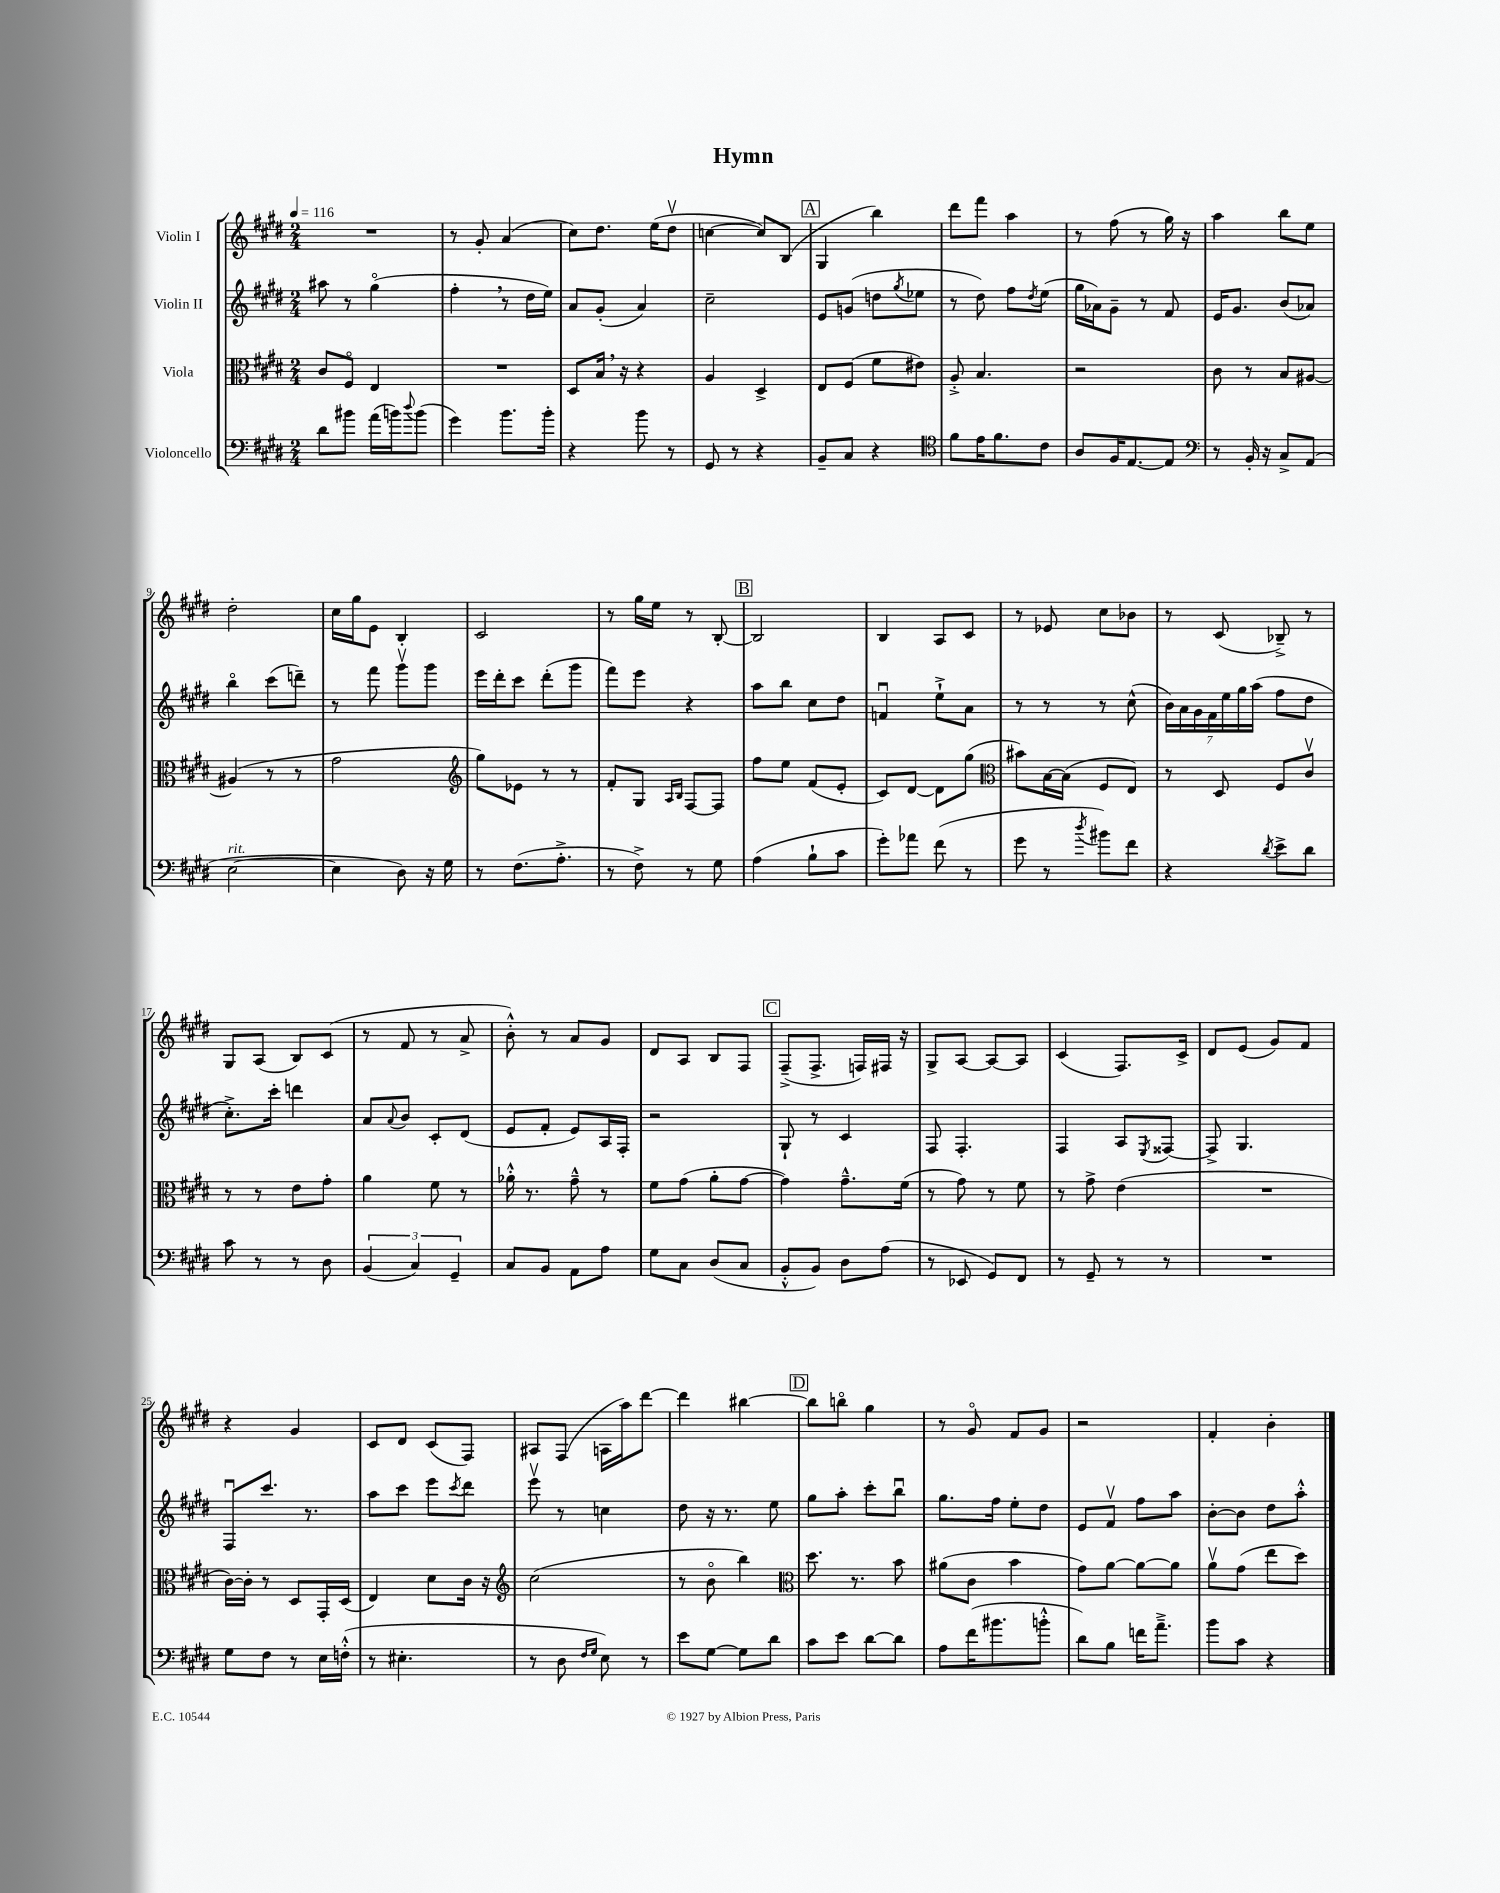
\header { title = "Hymn" }
<<
\new StaffGroup <<
\new Staff = "s0" \with { instrumentName = "Violin I" } {
    \clef treble \key e \major \numericTimeSignature \time 2/4 \tempo 4 = 116
    R2 |
    r8 gis'8-. a'4( |
    cis''8) dis''8. e''16( dis''8\upbow |
    c''4~ c''8) b8( |
    \mark \markup { \box "A" } gis4 b''4) |
    dis'''8 fis'''8 a''4 |
    r8 fis''8( r8 gis''16) r16 |
    a''4 b''8 e''8 |
    dis''2-. |
    cis''16 gis''16 e'8 b4-. |
    cis'2 |
    r8 gis''16 e''16 r8 b8~-. |
    \mark \markup { \box "B" } b2 |
    b4 a8 cis'8 |
    r8 ees'8 cis''8 bes'8 |
    r8 cis'8( bes8--->) r8 |
    gis8 a8( b8) cis'8( |
    r8 fis'8 r8 a'8-> |
    b'8-.-^) r8 a'8 gis'8 |
    dis'8 a8 b8 fis8 |
    \mark \markup { \box "C" } fis8--->( fis8.-> f16) fis16 r16 |
    gis8-> a8~ a8~ a8 |
    cis'4( fis8.) cis'16-> |
    dis'8 e'8( gis'8) fis'8 |
    r4 gis'4 |
    cis'8 dis'8 cis'8( fis8) |
    ais8 fis8( a16 a''16) dis'''8~ |
    dis'''4 bis''4~ |
    \mark \markup { \box "D" } bis''8 b''8\flageolet gis''4 |
    r8 gis'8\flageolet fis'8 gis'8 |
    r2 |
    fis'4-. b'4-. \bar "|." |
}
\new Staff = "s1" \with { instrumentName = "Violin II" } {
    \clef treble \key e \major \numericTimeSignature \time 2/4
    ais''8 r8 gis''4\flageolet( |
    fis''4-. \breathe r8 dis''16 e''16) |
    a'8 gis'8-.( a'4) |
    cis''2-- |
    \mark \markup { \box "A" } e'8 g'8( d''8 \acciaccatura { gis''8 } ees''8 |
    r8 dis''8) fis''8 \acciaccatura { dis''8 } e''8( |
    gis''16 aes'16) gis'8-- r8 fis'8 |
    e'16 gis'8. b'8( aes'8) |
    b''4\flageolet cis'''8( d'''8--) |
    r8 fis'''8 gis'''8\upbow gis'''8 |
    e'''16 dis'''16-. cis'''8 dis'''8-.( gis'''8 |
    fis'''8) e'''8 r4 |
    \mark \markup { \box "B" } a''8 b''8 cis''8 dis''8 |
    f'4\downbow e''8-!-> a'8 |
    r8 r8 r8 cis''8-^( |
    \tuplet 7/4 { b'16) a'16 gis'16 fis'16 e''16 gis''16 a''16( } fis''8 dis''8 |
    cis''8.-.->) cis'''16-. d'''4 |
    a'8 \appoggiatura { a'8 } b'8 cis'8-. dis'8( |
    e'8 fis'8-. e'8) a16 fis16-. |
    r2 |
    \mark \markup { \box "C" } gis8-! r8 cis'4 |
    fis8 fis4.-. |
    fis4 a8 \acciaccatura { e8 } fisis8~ |
    fisis8-> gis4. |
    fis8\downbow cis'''8. r8. |
    a''8 cis'''8 e'''8 \acciaccatura { cis'''8 } dis'''8 |
    e'''8\upbow r8 c''4 |
    dis''8 r16 r8. e''8 |
    \mark \markup { \box "D" } gis''8 a''8-. cis'''8-. b''8\downbow |
    gis''8. fis''16 e''8-. dis''8 |
    e'8 fis'8\upbow fis''8 a''8 |
    b'8~-. b'8 dis''8 a''8-.-^ \bar "|." |
}
\new Staff = "s2" \with { instrumentName = "Viola" } {
    \clef alto \key e \major \numericTimeSignature \time 2/4
    cis'8 fis8\flageolet e4 |
    R2 |
    dis8 b16 \breathe r16 r4 |
    a4 dis4-> |
    \mark \markup { \box "A" } e8 fis8( fis'8 eis'8) |
    a8-.-> b4. |
    r2 |
    cis'8 r8 b8 ais8~ |
    ais4( r8 r8 |
    gis'2 |
    \clef treble gis''8) ees'8 r8 r8 |
    fis'8-. gis8 \grace { a16 b16 } fis8~ fis8 |
    \mark \markup { \box "B" } fis''8 e''8 fis'8( e'8-. |
    cis'8) dis'8~ dis'8 gis''8( |
    \clef alto bis'8) b16~ b16( fis8 e8) |
    r8 dis8 fis8 cis'8\upbow |
    r8 r8 e'8 gis'8-. |
    a'4 fis'8 r8 |
    aes'16-.-^ r8. gis'8---^ r8 |
    fis'8 gis'8( a'8-. gis'8~ |
    \mark \markup { \box "C" } gis'4) gis'8.---^ fis'16( |
    r8 gis'8) r8 fis'8 |
    r8 gis'8-> e'4( |
    R2 |
    cis'16~) cis'16-. r8 dis8 gis,16-. dis16( |
    e4) dis'8 cis'16 r16 |
    \clef treble cis''2( |
    r8 b'8\flageolet b''4) |
    \mark \markup { \box "D" } \clef alto dis''8. r8. b'8 |
    ais'8( cis'8 b'4 |
    gis'8) a'8~ a'8~ a'8 |
    a'8\upbow gis'8( e''8 dis''8) \bar "|." |
}
\new Staff = "s3" \with { instrumentName = "Violoncello" } {
    \clef bass \key e \major \numericTimeSignature \time 2/4
    dis'8 bis'8 a'16( b'16) \appoggiatura { dis''8 } b'8( |
    gis'4) b'8. b'16-. |
    r4 b'8 r8 |
    gis,8 r8 r4 |
    \mark \markup { \box "A" } b,8-- cis8 r4 |
    \clef tenor fis'8 e'16 fis'8. cis'8 |
    a8 fis16 e8.~ e8 |
    \clef bass r8 b,16-. r16 cis8-> a,8( |
    e2~^\markup { \italic "rit." } |
    e4 dis8) r16 gis16 |
    r8 fis8.( a8.-.-> |
    r8 fis8->) r8 gis8 |
    \mark \markup { \box "B" } a4( b8-! cis'8 |
    gis'8-.) aes'8 fis'8( r8 |
    gis'8 r8 \acciaccatura { dis''8 } bis'8) fis'8 |
    r4 \acciaccatura { dis'8 } e'8-> dis'8 |
    cis'8 r8 r8 dis8 |
    \tuplet 3/2 { b,4( cis4) gis,4-- } |
    cis8 b,8 a,8 a8 |
    gis8 cis8 dis8( cis8 |
    \mark \markup { \box "C" } b,8-.-^ b,8) dis8 a8( |
    r8 ees,8 gis,8) fis,8 |
    r8 gis,8-- r8 r8 |
    R2 |
    gis8 fis8 r8 e16 f16-.-^( |
    r8 eis4.-. |
    r8 dis8 \grace { fis16 gis16 } e8) r8 |
    e'8 gis8~ gis8 dis'8 |
    \mark \markup { \box "D" } cis'8 e'8 dis'8~ dis'8 |
    a8 fis'16( bis'8. b'8-.-^ |
    dis'8) b8 f'16 a'8.---> |
    b'8 cis'8 r4 \bar "|." |
}
>>
>>
